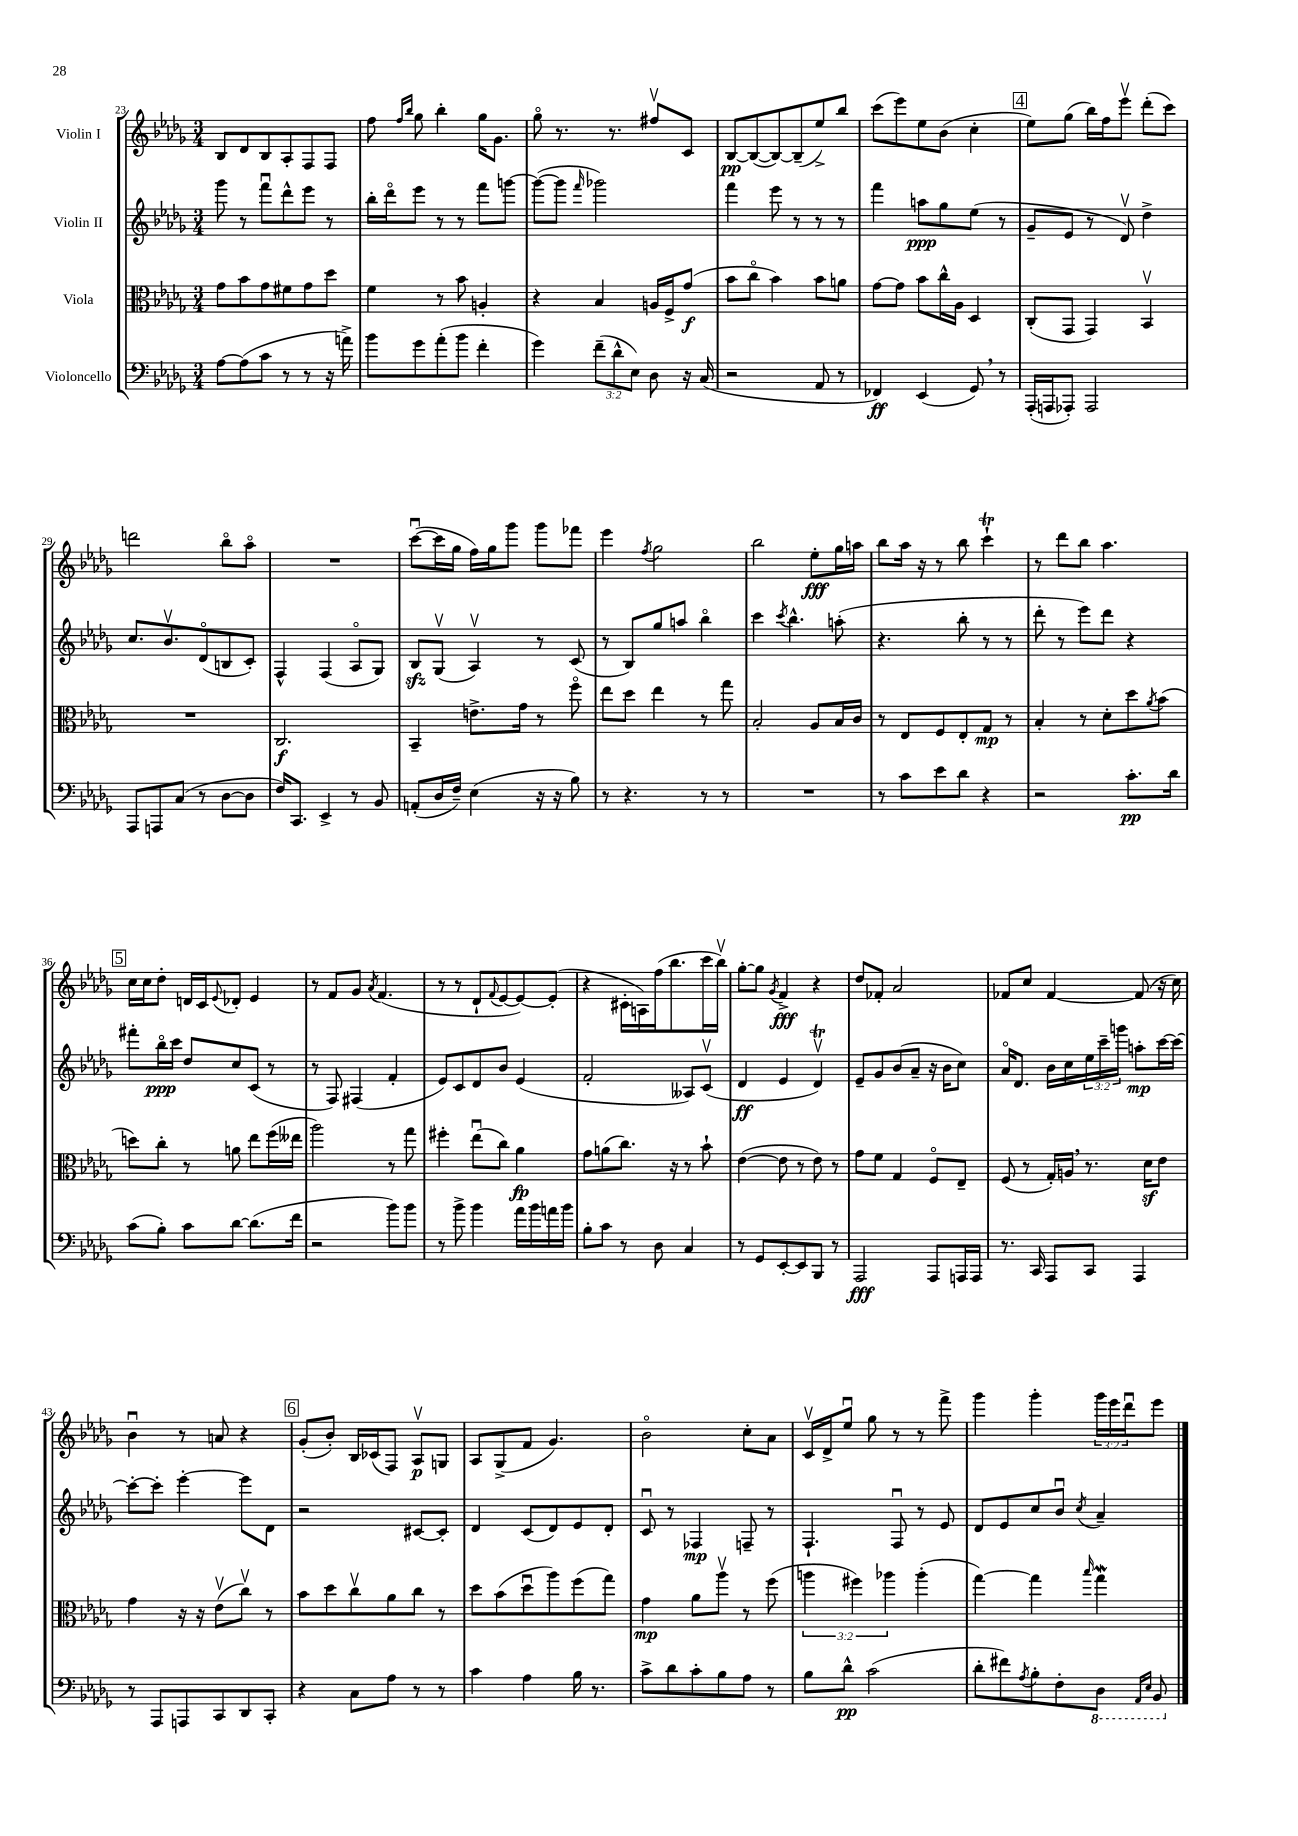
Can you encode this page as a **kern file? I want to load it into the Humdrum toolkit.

**kern	**kern	**kern	**kern
*staff4	*staff3	*staff2	*staff1
*clefF4	*clefC3	*clefG2	*clefG2
*k[b-e-a-d-g-]	*k[b-e-a-d-g-]	*k[b-e-a-d-g-]	*k[b-e-a-d-g-]
*M3/4	*M3/4	*M3/4	*M3/4
[8A-	8g-	8ggg-	8B-
(8A-]	8b-	8r	8d-
8c	8g-	8fffu	8B-
8r	8f#	8ddd-^^	8A-'
8r	8g-	8eee-	8F
16r	8dd-	8r	8F
16a^)	.	.	.
=	=	=	=
8b-	4f	16bb-'	8ff
.	.	16ddd-o	.
.	.	.	16qqff
.	.	.	16qqbb-
8g-	.	8eee-	8gg-
(8a-'	8r	8r	4bb-'
8b-	8b-	8r	.
4f'	4A'	8fff	16gg-
.	.	.	8.g-
.	.	[8ggg	.
=	=	=	=
4g-)	4r	(8ggg_	8gg-o
.	.	8ggg]	8.r
.	.	16qqfff	.
(12f~	4B-	2ggg-)	.
.	.	.	8.r
12d-^^	.	.	.
12E-)	.	.	.
8D-	16A	.	8ff#v
.	16F^	.	.
16r	(8g-	.	8c
(16C	.	.	.
=	=	=	=
2r	8b-	4fff	[8B-
.	8cco	.	(8B-_
.	4b-)	8eee-	8B-_)
.	.	8r	(8B-~]
8AA-	8b-	8r	8ee-^)
8r	8a	8r	8bb-
=	=	=	=
4FF-)	[8g-	4fff	(8ccc
.	8g-]	.	8eee-)
(4EE-	8b-	8aa	8ee-
.	16cc^^	8gg-	(8b-
.	16A-	.	.
8GG-)	4D-	(8ee-	4cc'
8r	.	8r	.
=	=	=	=
(16AAA-'	(8C'	8g-~	8ee-)
16AAA	.	.	.
8AAA-')	8GG-	8e-	(8gg-
2AAA-	4GG-)	8r	16bb-)
.	.	.	16ff
.	.	8d-v)	8eee-v
.	4BB-v	4dd-^	(8ddd-'
.	.	.	8ccc)
=	=	=	=
8AAA-	2.r	8.cc	2ddd
8AAA	.	.	.
.	.	8.b-v	.
(8C	.	.	.
8r	.	(8d-o	.
[8D-	.	8B	8bb-o
8D-]	.	8c')	8aa-o
=	=	=	=
16F)	2.C	4F^^	2.r
8.CC	.	.	.
4EE-^	.	(4F	.
8r	.	8A-o	.
8BB-	.	8G-)	.
=	=	=	=
(8AA'	4BB-~	8B-	([8cccu
16D-	.	(8G-v	16ccc]
16F~)	.	.	16gg-
(4E-	8.e^	4A-v)	16ff)
.	.	.	16gg-
.	.	.	8ggg-
.	16g-	.	.
16r	8r	8r	8ggg-
16r	.	.	.
8B-)	8ffo	(8c	8fff-
=	=	=	=
8r	8ee-	8r	4eee-
4.r	8dd-	8B-)	.
.	.	.	8qff
.	4ee-	8gg-	2gg-
.	.	8aa	.
8r	8r	4bb-o	.
8r	8gg-	.	.
=	=	=	=
2.r	2B-'	4ccc	2bb-
.	.	8qccc	.
.	.	4.bb-^^	.
.	8A-	.	8ee-'
.	16B-	(8aa'	16gg-
.	16c	.	16aa
=	=	=	=
8r	8r	4.r	8bb-
8c	8E-	.	16aa-
.	.	.	16r
8e-	8F	.	8r
8d-	8E-'	8bb-'	8bb-
4r	8G-	8r	4ccc`
.	8r	8r	.
=	=	=	=
2r	4B-'	8ddd-'	8r
.	.	8r	8ddd-
.	8r	8eee-)	8bb-
.	8d-'	8ddd-	4.aa-
8.c'	8dd-	4r	.
.	8qa-	.	.
.	(8b-	.	.
16d-	.	.	.
=	=	=	=
(8c	8dd)	8fff#'	16cc
.	.	.	16cc
8B-')	8cc'	16bb-o	8dd-'
.	.	16ccc	.
8c	8r	8dd-	16d
.	.	.	16c
.	.	.	8qqe-
[8d-	8a	8cc	8d-'
(8.d-]	8ee-	(8c	4e-
.	(16ff	8r	.
16f	16ee--	.	.
=	=	=	=
2r	2aa-)	8r	8r
.	.	8F)	8f
.	.	(4F#	8g-
.	.	.	8qa-
.	.	.	(4.f
8b-)	8r	4f'	.
8b-	8gg-	.	.
=	=	=	=
8r	4ff#'	8e-)	8r
8b-^	.	8c	8r
4b-	(8ee-u	8d-	8d-`
.	.	.	8qqf
.	8cc)	8b-	[8e-
16a-	4a-	(4e-	8e-_)
16b-	.	.	.
16a	.	.	(8e-']
16b-	.	.	.
=	=	=	=
8B-'	8g-	2f'	4r
8c	(8a	.	.
8r	8.cc)	.	16c#'
.	.	.	16A)
8D-	.	.	(16ff
.	16r	.	8.bb-
4C	8r	8A--)	.
.	8b-`	(8cv	16ccc
.	.	.	16bb-v)
=	=	=	=
8r	([4e-	4d-	[8gg-'
8GG-	.	.	8gg-]
.	.	.	8qg-
[8EE-'	8e-]	4e-	4f^
8EE-]	8r	.	.
8BBB-	8e-)	4d-v)	4r
8r	8r	.	.
=	=	=	=
2AAA-	8g-	8e-~	8dd-
.	8f	8g-	8f-'
.	4G-	(8b-	2a-
.	.	8a-~	.
8AAA-	8Fo	16r	.
.	.	16b-	.
16AAA	8E-~	8cc)	.
16AAA	.	.	.
=	=	=	=
8.r	(8F	16a-o	8f-
.	.	8.d-	.
.	8r	.	8cc
16CC	.	.	.
8AAA-	16G-')	16b-	[4f-
.	16A	16cc	.
8CC	8.r	24ee-	.
.	.	24ccc~	.
.	.	24ggg	.
4AAA-	.	8aa'	(8f-]
.	16d-	.	.
.	8e-	[16ccc	16r
.	.	16ccc_	16cc)
=	=	=	=
8r	4g-	8ccc'_	4b-u
8AAA-	.	8ccc']	.
8AAA	16r	[4eee-'	8r
.	16r	.	.
8CC	(8e-v	.	8a
8DD-	8ccv)	8eee-]	4r
8CC'	8r	8d-	.
=	=	=	=
4r	8b-	2r	(8g-'
.	8dd-	.	8b-')
8C	8ccv	.	16B-
.	.	.	(16c-
8A-	8a-	.	8F)
8r	8cc	[8c#	8A-v
8r	8r	8c#']	8G
=	=	=	=
4c	8dd-	4d-	8A-
.	(8b-	.	(8G-^
4A-	8dd-u	(8c	8f
.	8aa-)	8d-)	4.g-)
16B-	(8ff	8e-	.
8.r	.	.	.
.	8gg-)	8d-'	.
=	=	=	=
8c^	4g-	8cu	2b-o
8d-	.	8r	.
8c'	8a-	4F-	.
8B-	8aa-v	.	.
8A-	8r	8F~	8cc'
8r	(8ff	8r	8a-
=	=	=	=
8B-	6aa	4.F`	16cv
.	.	.	16d-^
8d-^^	.	.	8ee-u
.	6ff#)	.	.
(2c	.	.	8gg-
.	6aa-	.	.
.	.	8Fu	8r
.	(4aa-'	8r	8r
.	.	8e-	8fff^
=	=	=	=
8d-'	[4gg-)	8d-	4ggg-
8f#)	.	8e-	.
8qA-	.	.	.
8B-'	4gg-]	8cc	4ggg-'
8F'	.	8b-u	.
.	16qqbb-	8qcc	.
8DD-	4gg-	4a-~	24ggg-
.	.	.	24eee-
.	.	.	24ddd-u
16qqAAA-	.	.	.
16qqEE-	.	.	.
8BBB-	.	.	8eee-
==	==	==	==
*-	*-	*-	*-
